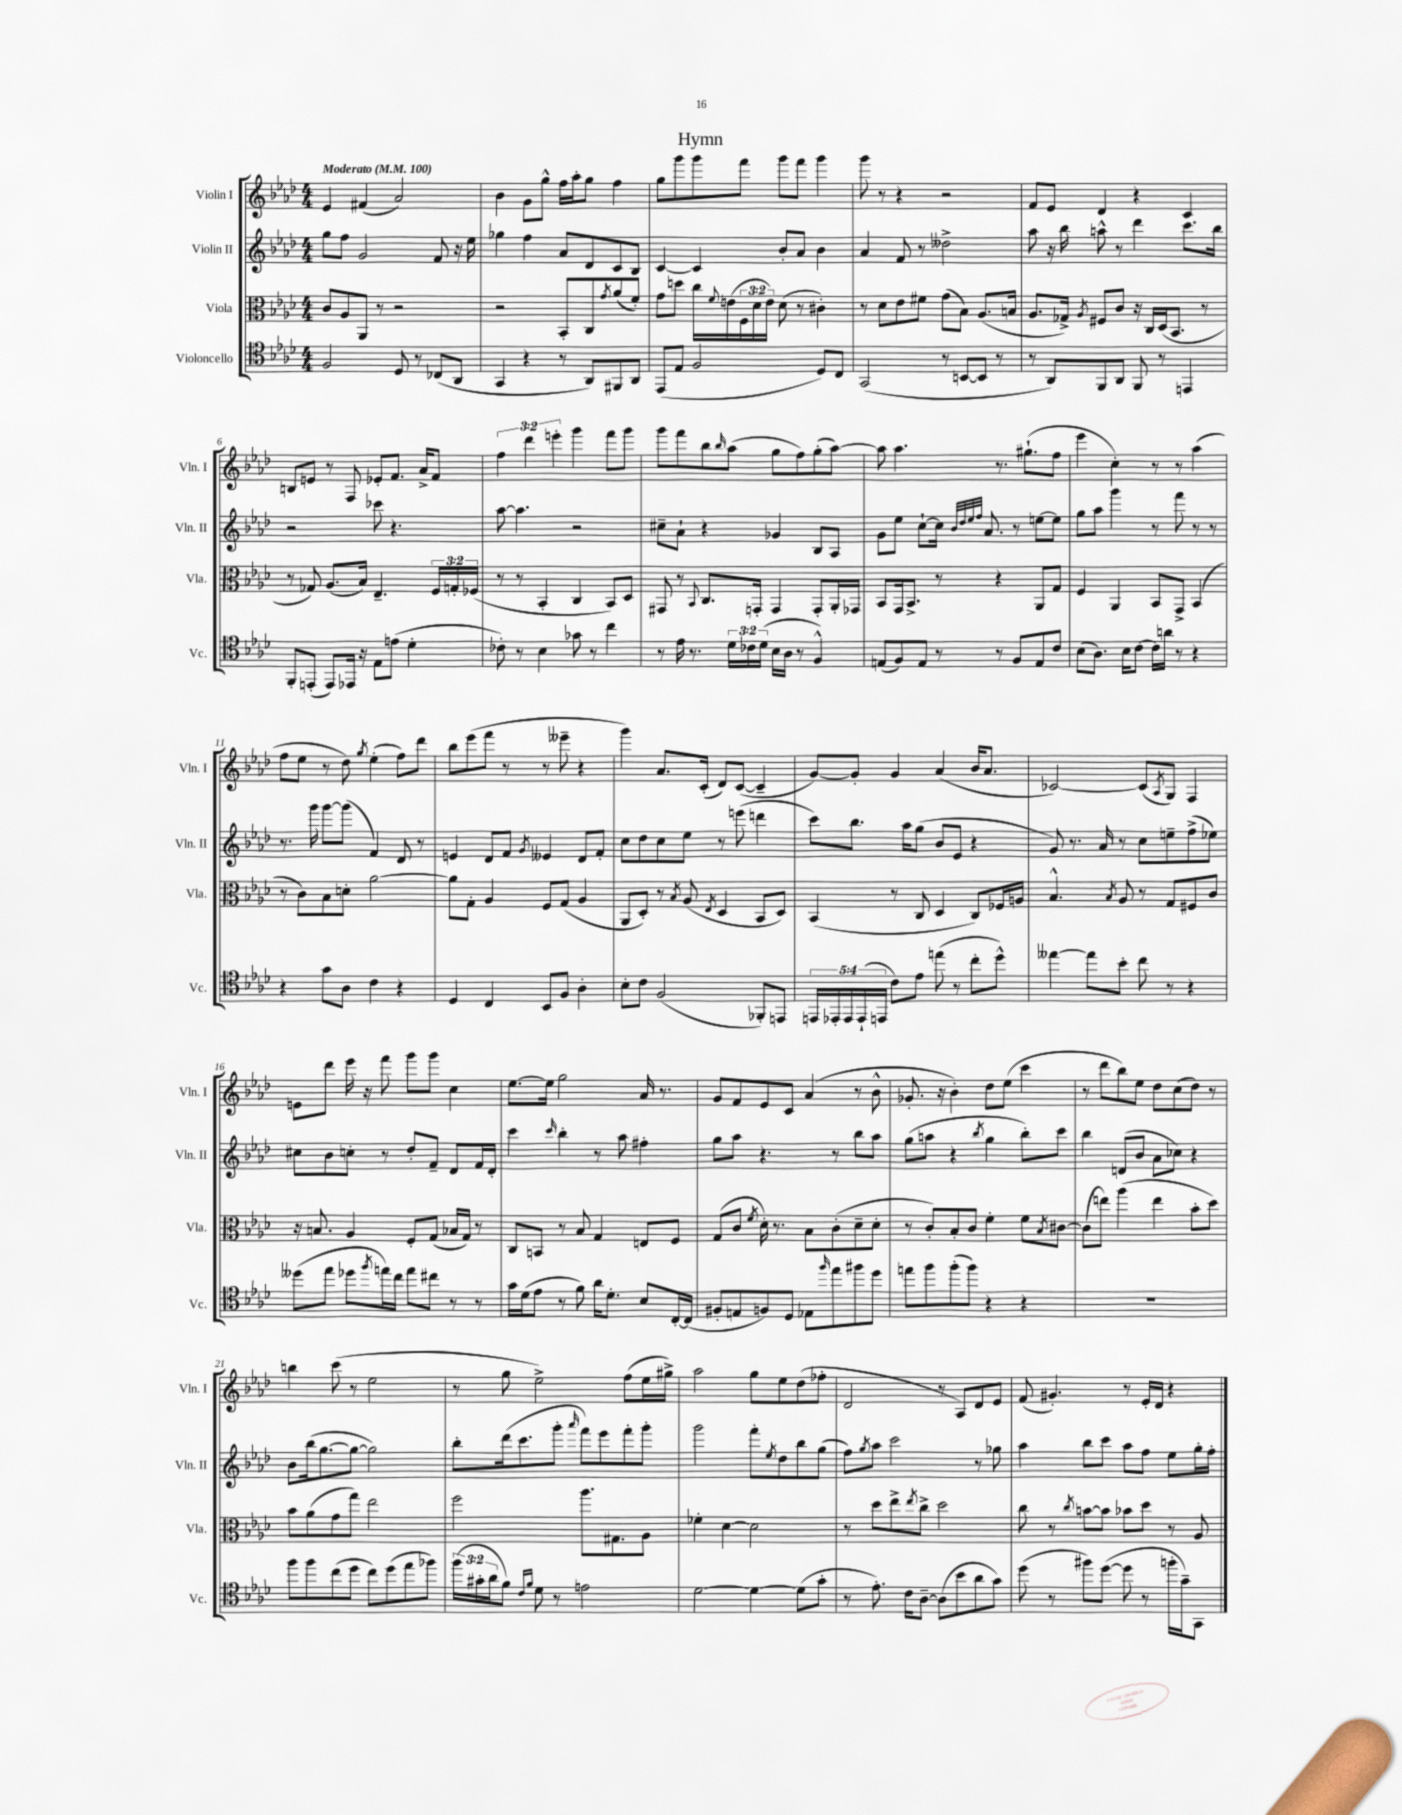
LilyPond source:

\header { title = "Hymn" }
<<
\new StaffGroup <<
\new Staff = "s0" \with { instrumentName = "Violin I" shortInstrumentName = "Vln. I" } {
    \clef treble \key aes \major \numericTimeSignature \time 4/4 \override Staff.TupletNumber.text = #tuplet-number::calc-fraction-text \tempo "Moderato" 4 = 100
    ees'4 fis'4( aes'2) |
    bes'4 g'8 g''8-^ f''16 aes''16-. g''8 f''4 |
    g''8 g'''8 g'''8 f'''8 g'''8 f'''8 g'''4 |
    g'''8 r8 r4 r2 |
    f'8 ees'8 des'4 r4 c'4 |
    b8 e'8 r8 f8 ees'8-. f'8. aes'16-> f'8 |
    \tuplet 3/2 { f''4 des'''4 e'''4-. } g'''4 f'''8 g'''8 |
    g'''8 f'''8 bes''8 \grace { bes''16 } aes''8( g''8 f''8) g''8-.( aes''8~) |
    aes''8 aes''4. r8. gis''8.-!( f''8 |
    ees'''4 c''4-.) r8 r8 aes''4( |
    f''8 ees''8 r8 des''8) \acciaccatura { g''8 } ees''4-.( f''8) des'''8 |
    bes''8 ees'''8( f'''8 r8 r8 eeses'''8-- r4 |
    g'''4) aes'8. c'16-.( des'8) c'8~( c'4-- |
    g'8~) g'8-. g'4 aes'4( bes'16 aes'8. |
    ces'2~) ces'8( \acciaccatura { aes8 } g8) f4 |
    e'8 des'''8 ees'''16 r16 f'''8 g'''8 g'''8 c''4 |
    ees''8.~ ees''16 g''2 aes'16 r8. |
    g'8 f'8 ees'8 c'8 aes'4( r8 bes'8-^ |
    ges'8.-. r16 bes'4-.) des''8 ees''8( c'''4 |
    r8 des'''8 bes''8) ees''8 des''8 c''8( des''8) r8 |
    b''4 c'''8( r8 ees''2 |
    r8 g''8 ees''2->) f''8( ees''16 gis''16->) |
    aes''2 g''8 ees''8 des''8( fes''8-. |
    des'2 r8 aes8) des'8 ees'8 |
    f'8( gis'4.-.) r8 ees'16-. des'16 r4 \bar "|." |
}
\new Staff = "s1" \with { instrumentName = "Violin II" shortInstrumentName = "Vln. II" } {
    \clef treble \key aes \major \numericTimeSignature \time 4/4
    g''8 f''8 g'2 f'8 r16 ees''16 |
    ges''4 f''4 aes'8 des'8 c'8 bes8 |
    c'4~ c'4 bes'8-. aes'8 bes'4 |
    aes'4 f'8 r8 deses''2-> |
    aes''8 r16 bes''16 a''8-^ r8 des'''4 c'''8. bes''16 |
    r2 ces'''8 r4. |
    aes''8~ aes''4. r2 |
    cis''8-- aes'8-! r4 ges'4 bes8 aes8 |
    g'8 ees''8 c''8~-! c''16 \grace { bes'32 des''32 ees''32 f''32 } aes'8. r8 e''8~ e''8 |
    g''8 aes''8 g'''4 r8 f'''8 r8 r8 |
    r8. g'''16 g'''8~ g'''8( f'4) des'8 r8 |
    e'4 des'8 f'8 \acciaccatura { g'8 } eeses'4 des'8 f'8-. |
    c''8 des''8 c''8 ees''8 r8 e'''8( d'''4 |
    c'''8) bes''8. aes''16 g''8( bes'8 ees'8 r4 |
    g'8) r8. aes'16 r8 c''8 e''8-- f''8->( ees''8) |
    cis''8 bes'8 c''8-. r8 des''8-. f'8-- des'8 f'16 des'16-. |
    c'''4 \grace { c'''16 } bes''4-. r8 aes''8 fis''4-. |
    g''8 aes''8 r4. r8 bes''8 aes''8 |
    g''8( a''8 r4 \acciaccatura { bes''8 } g''4 bes''8-.) c'''8 |
    bes''4 d'8( bes'8 aes'8 ces''8) r4 |
    bes'8 bes''16( g''8.~ g''8~ g''2) |
    bes''8-. des'''16( c'''8. g'''8-. \grace { aes'''16 } f'''8) ees'''8 f'''8-. g'''8-. |
    g'''2 f'''8-. \acciaccatura { ees''8 } des''8 bes''8 g''8( |
    f''8) \acciaccatura { g''8 } aes''8 c'''2 r8 ges''8 |
    aes''4 bes''8 c'''8 aes''8 f''8 ees''8 g''16-. f''16-. \bar "|." |
}
\new Staff = "s2" \with { instrumentName = "Viola" shortInstrumentName = "Vla." } {
    \clef alto \key aes \major \numericTimeSignature \time 4/4 \override Staff.TupletNumber.text = #tuplet-number::calc-fraction-text
    c'8 aes8 aes,8 r8 r2 |
    r2 bes,8-. c8 \acciaccatura { g'8 } aes'8( f'8-.) |
    g'8 d''8 c''16 \appoggiatura { f'8 } e'16( \tuplet 3/2 { f16 des'16 e'16) } des'8( r8 cis'4-.) |
    r8 des'8 ees'8 fis'8 g'8( bes8) aes8.( b16 |
    aes8. ges16->) \acciaccatura { aes8 } fis8 c'8 r16 c16 des16( bes,8. r8 |
    r8 ges8) aes8.( bes16) ees4.-- \tuplet 3/2 { f16 g16-. fes16( } |
    r8 r8 bes,4-. c4 bes,8) des8 |
    gis,8 r8 \appoggiatura { bes,8 } c8. g,16-. g,4 g,8-. aes,16-. ges,16 |
    bes,8 g,16 bes,8.-> r8 r4 aes,8 g8 |
    f4 aes,4 bes,8 g,8-> bes,4( |
    r8 c'8) bes8 d'8-. aes'2~ |
    aes'8 g8-. aes4 f8 g8( aes4 |
    aes,8 des8-.) r8 \acciaccatura { bes8 } aes8( \acciaccatura { ees8 } des4 bes,8 des8) |
    bes,4( r8 c8 des4 c8) fes16 a16 |
    bes4.-^ \acciaccatura { bes8 } aes8 r8 g8 fis8 c'8 |
    r16 b8. aes4 f8-. g8( bes16 g16) r8 |
    c8 b,8 r8 bes8 g4 e8 f8 |
    g8( c'8 \acciaccatura { f'8 } des'16-.) r8. bes8 c'8-.( des'8-- des'8-. |
    r8 c'8-.) bes8-. c'8 f'4-. f'8 \acciaccatura { bes8 } cis'8~ |
    cis'8( e''8) aes''4( e''4 bes'8-. des''8) |
    bes'8 aes'8( g'8 g''8) ees''2 |
    f''2 aes''8. gis8. aes8 |
    fes'4-. des'4~ des'2 |
    r8 des''8 ees''8-> \acciaccatura { ees''8 } c''8-> des''2 |
    c''8 r8 \acciaccatura { c''8 } b'8~ b'8 bes'8 des''8 r8 aes8 \bar "|." |
}
\new Staff = "s3" \with { instrumentName = "Violoncello" shortInstrumentName = "Vc." } {
    \clef tenor \key aes \major \numericTimeSignature \time 4/4 \override Staff.TupletNumber.text = #tuplet-number::calc-fraction-text
    f2 des8 r8 ces8( aes,8 |
    g,4 r4 r8 aes,8) fis,8 aes,8 |
    ees,8( ees8 f2 des8) c8 |
    g,2( r8 b,8~ b,8 r8 |
    r8 aes,8) f,8 aes,8 f,8 r8 e,4 |
    f,8-. e,8-.( e,8) ees,16 r16 ees8 e'8( des'4-. |
    ces'8-.) r8 bes4 ges'8 r8 c''4 |
    r8 ees'16 r8. \tuplet 3/2 { des'16 ces'16 des'16( } bes16 aes16 r8 f4-^) |
    e8( f8) e8 r8 r8 f8 e8 c'8 |
    bes8( aes8.) bes16 c'8~ c'16 a'16 r8 r4 |
    r4 g'8 aes8 c'4 r4 |
    des4 c4 bes,8 f8 aes4-. |
    bes8-. c'8 f2( fes,8-.) e,8 |
    \tuplet 5/4 { e,16 ees,16-. ees,16 ees,16-!( e,16 } c'8) ees'8 e''8( r8 c''8-. des''8-^) |
    eeses''4~ eeses''8 bes'8-. c''8 r8 r4 |
    deses''8( ees''8 des''8 \acciaccatura { f''8 } e''16) c''16 e''8 cis''8 r8 r8 |
    g'16 des'16( ees'8 r8 f'8) aes'16 des'8.-. bes8 c16~-. c16( |
    fis8-. e8 f8) des8 ees8 \grace { f''16 } ees''8 fis''8 des''8 |
    e''8 f''8 f''8-.( f''8) r4 r4 |
    R1 |
    f''8 f''8 c''8( des''8 c''8) des''8( ees''8 fes''8) |
    \tuplet 3/2 { f''16( gis'16-. aes'16 } f'8) \grace { c'16 f'16 } des'8 r8 e'2 |
    des'2~ des'4~ des'8( g'8-. |
    r8 ees'8.-.) c'16 aes8~-- aes8( bes'8 aes'8 g'8) |
    des''8( r8 fis''8) des''8~( des''8 r8 f''16-. g'16--) g,8 \bar "|." |
}
>>
>>
